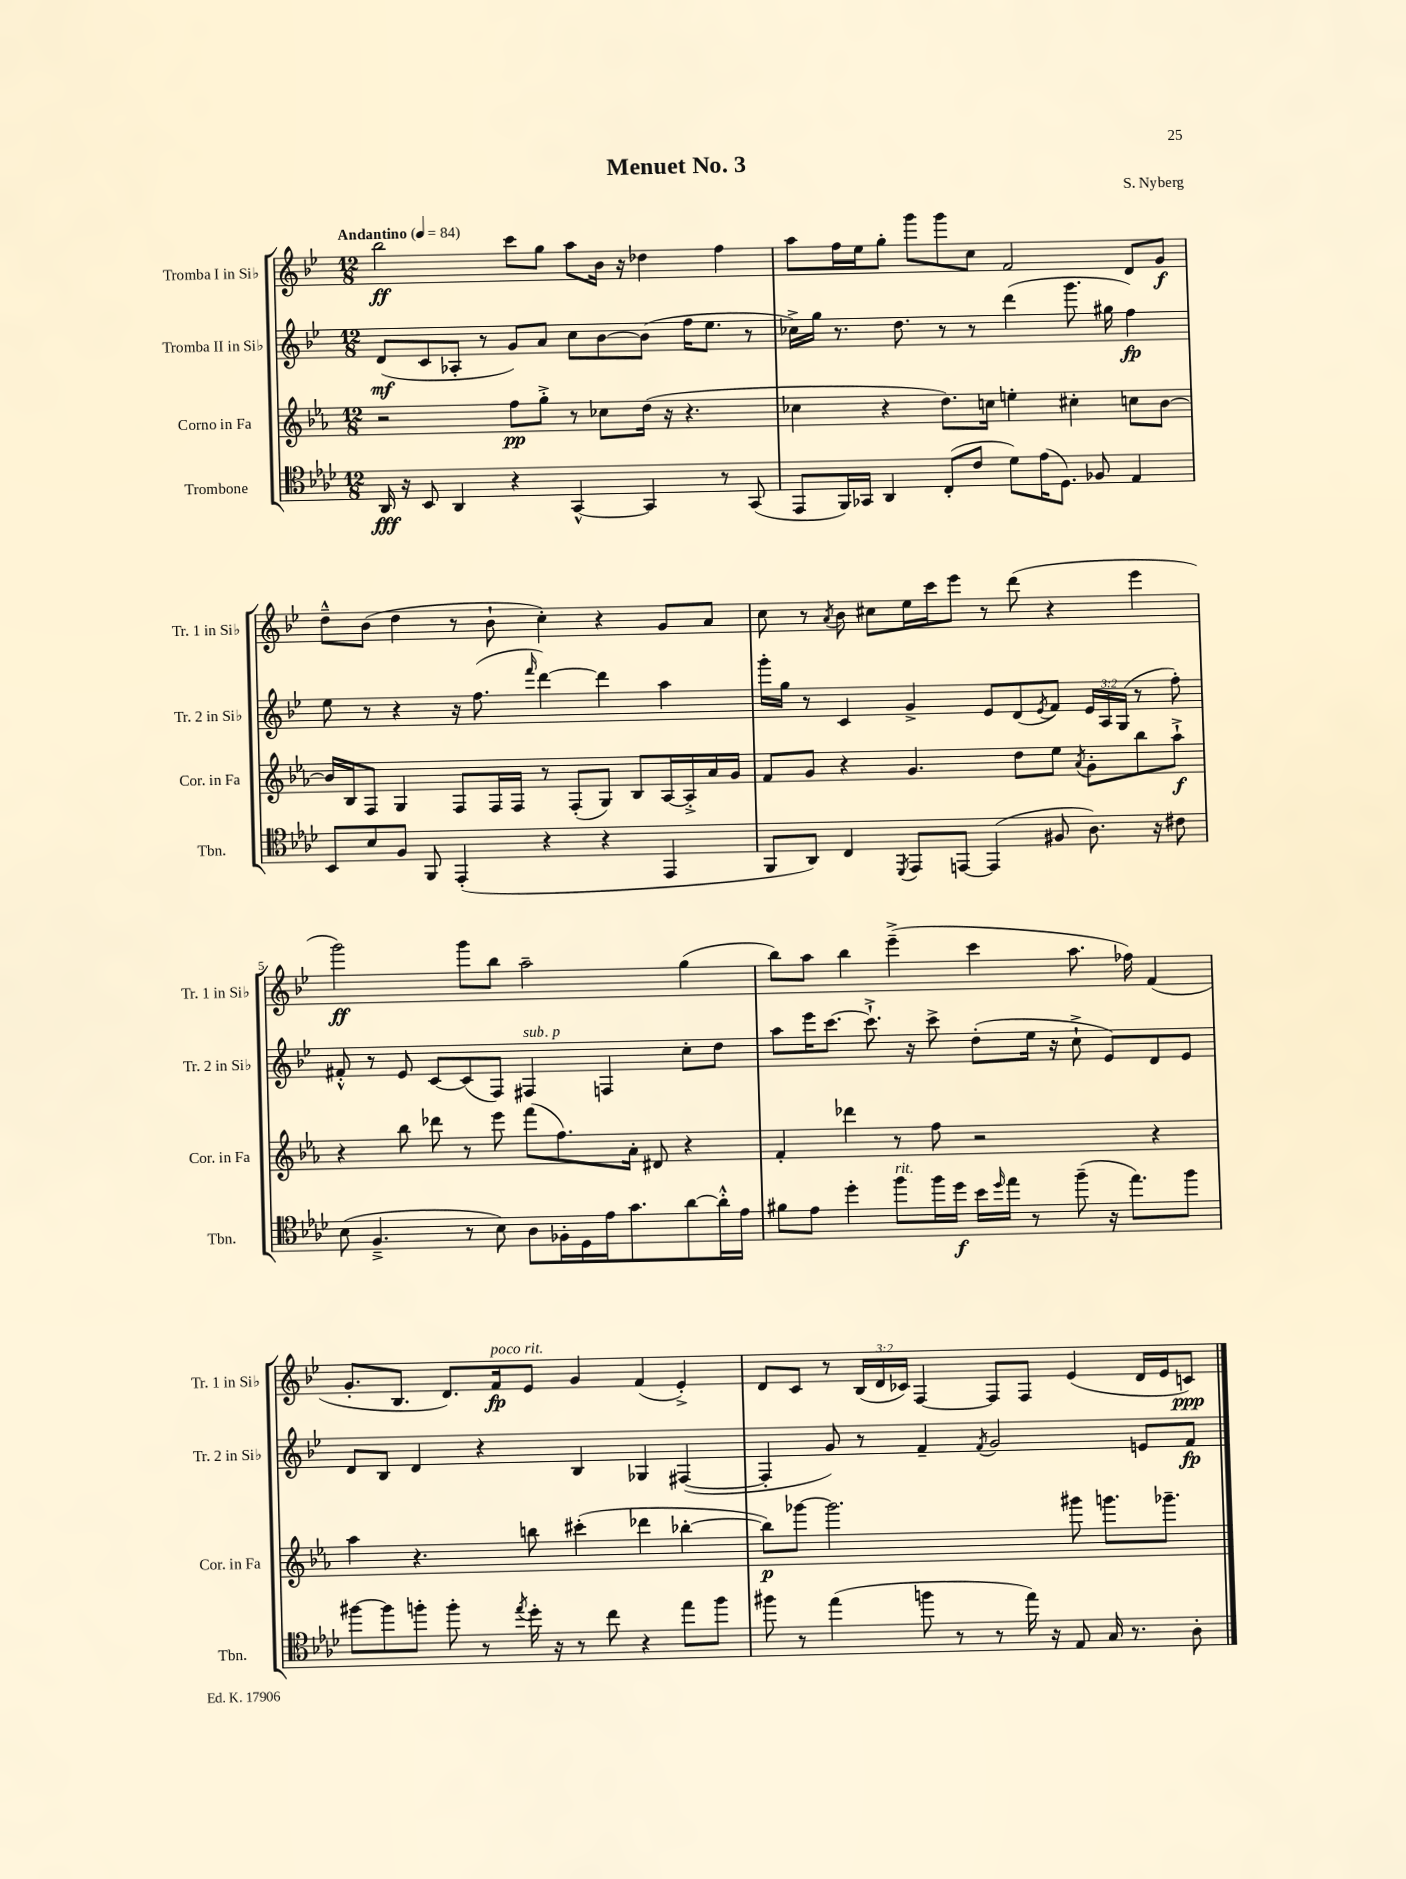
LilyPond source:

\header { title = "Menuet No. 3" composer = "S. Nyberg" }
<<
\new StaffGroup <<
\new Staff = "s0" \with { instrumentName = "Tromba I in Sib" shortInstrumentName = "Tr. 1 in Sib" } {
    \clef treble \key bes \major \numericTimeSignature \time 12/8 \override Staff.TupletNumber.text = #tuplet-number::calc-fraction-text \tempo "Andantino" 4 = 84
    bes''2\ff c'''8 g''8 a''8 bes'16 r16 des''4 f''4 |
    a''8 f''16 ees''16 g''8-. g'''8 g'''8 c''8 f'2 d'8 g'8\f |
    d''8---^ bes'8( d''4 r8 bes'8-! c''4-.) r4 g'8 a'8 |
    c''8 r8 \acciaccatura { a'8 } bes'8 cis''8 ees''16 c'''16 ees'''8 r8 d'''8( r4 ees'''4 |
    g'''2\ff) g'''8 bes''8 a''2-- g''4( |
    bes''8) a''8 bes''4 ees'''4--->( c'''4 a''8. fes''16) f'4( |
    g'8.-. bes8. d'8.) f'16\fp^\markup { \italic "poco rit." } ees'8 g'4 f'4( ees'4-.->) |
    d'8 c'8 r8 \tuplet 3/2 { bes16( d'16 ces'16) } f4~ f8 f8 ees'4( d'16 ees'16 c'8\ppp) \bar "|." |
}
\new Staff = "s1" \with { instrumentName = "Tromba II in Sib" shortInstrumentName = "Tr. 2 in Sib" } {
    \clef treble \key bes \major \numericTimeSignature \time 12/8 \override Staff.TupletNumber.text = #tuplet-number::calc-fraction-text
    d'8\mf( c'8 aes8-. r8 g'8) a'8 c''8 bes'8~ bes'8( f''16 ees''8. r8 |
    ces''16->) g''16 r8. d''8. r8 r8 d'''4( g'''8. gis''16 f''4\fp) |
    ees''8 r8 r4 r16 f''8.( \grace { f'''16 } d'''4~) d'''4 a''4 |
    g'''16-. g''16 r8 c'4 g'4-> ees'8 d'8( \acciaccatura { ees'8 } f'8) \tuplet 3/2 { ees'16 a16 g16( } r8 f''8-.) |
    fis'8-.-^ r8 ees'8 c'8~ c'8( f8) fis4^\markup { \italic "sub. p" } f4 c''8-. d''8 |
    a''8 ees'''16 c'''8.~ c'''8.-!-> r16 c'''8-> d''8-.( ees''16 r16 c''8-!-> ees'8) d'8 ees'8 |
    d'8 bes8 d'4 r4 bes4 ges4 fis4~( |
    fis4-. g'8) r8 f'4-- \acciaccatura { f'8 } g'2 e'8 f'8\fp \bar "|." |
}
\new Staff = "s2" \with { instrumentName = "Corno in Fa" shortInstrumentName = "Cor. in Fa" } {
    \clef treble \key ees \major \numericTimeSignature \time 12/8
    r2 f''8\pp g''8-.-> r8 ces''8 d''16( r16 r4. |
    ces''4 r4 d''8.) c''16 e''4-. cis''4-. c''8 bes'8~ |
    bes'16 bes16 f8 g4 f8 f16 f16 r8 f8-.( g8) bes8 aes16~ aes16-.-> aes'16 g'16 |
    f'8 g'8 r4 g'4. d''8 ees''8 \acciaccatura { aes'8 } g'8-. bes''8 aes''8-!->\f |
    r4 bes''8 des'''8 r8 ees'''8 f'''8( f''8.) aes'16-. dis'8 r4 |
    f'4-. des'''4 r8 f''8 r2 r4 |
    aes''4 r4. b''8 cis'''4-.( des'''4 bes''4~-. |
    bes''8\p) ges'''8~ ges'''2. gis'''8 g'''8. ges'''8.-- \bar "|." |
}
\new Staff = "s3" \with { instrumentName = "Trombone" shortInstrumentName = "Tbn." } {
    \clef tenor \key aes \major \numericTimeSignature \time 12/8
    aes,16\fff r16 bes,8 aes,4 r4 g,4~-^ g,4 r8 g,8( |
    ees,8 f,16) ges,16 aes,4 c8-.( c'8 des'8) ees'16( des8.) fes8 ees4 |
    bes,8 bes8 f8 f,8 ees,4-.( r4 r4 ees,4 |
    f,8 aes,8) c4 \acciaccatura { des,8 } ees,8 e,8~ e,4( fis8 aes8.) r16 cis'8 |
    bes8( f4.---> r8 bes8) aes8 fes16-. des16 ees'16 g'8. aes'8~ aes'16-.-^ ees'16 |
    fis'8 ees'8 des''4-. f''8^\markup { \italic "rit." } f''16 des''16\f bes'16 \grace { des''16 } ees''16 r8 f''8--( r16 ees''8.) f''8 |
    fis''8~ fis''8 f''8-. f''8-. r8 \acciaccatura { ees''8 } des''16-. r16 r8 c''8 r4 ees''8 f''8 |
    fis''8 r8 ees''4( f''8 r8 r8 ees''16) r16 ees8 g16 r8. aes8-. \bar "|." |
}
>>
>>
\layout { \context { \Score \override BarNumber.break-visibility = ##(#f #t #t) barNumberVisibility = #(every-nth-bar-number-visible 5) } }
